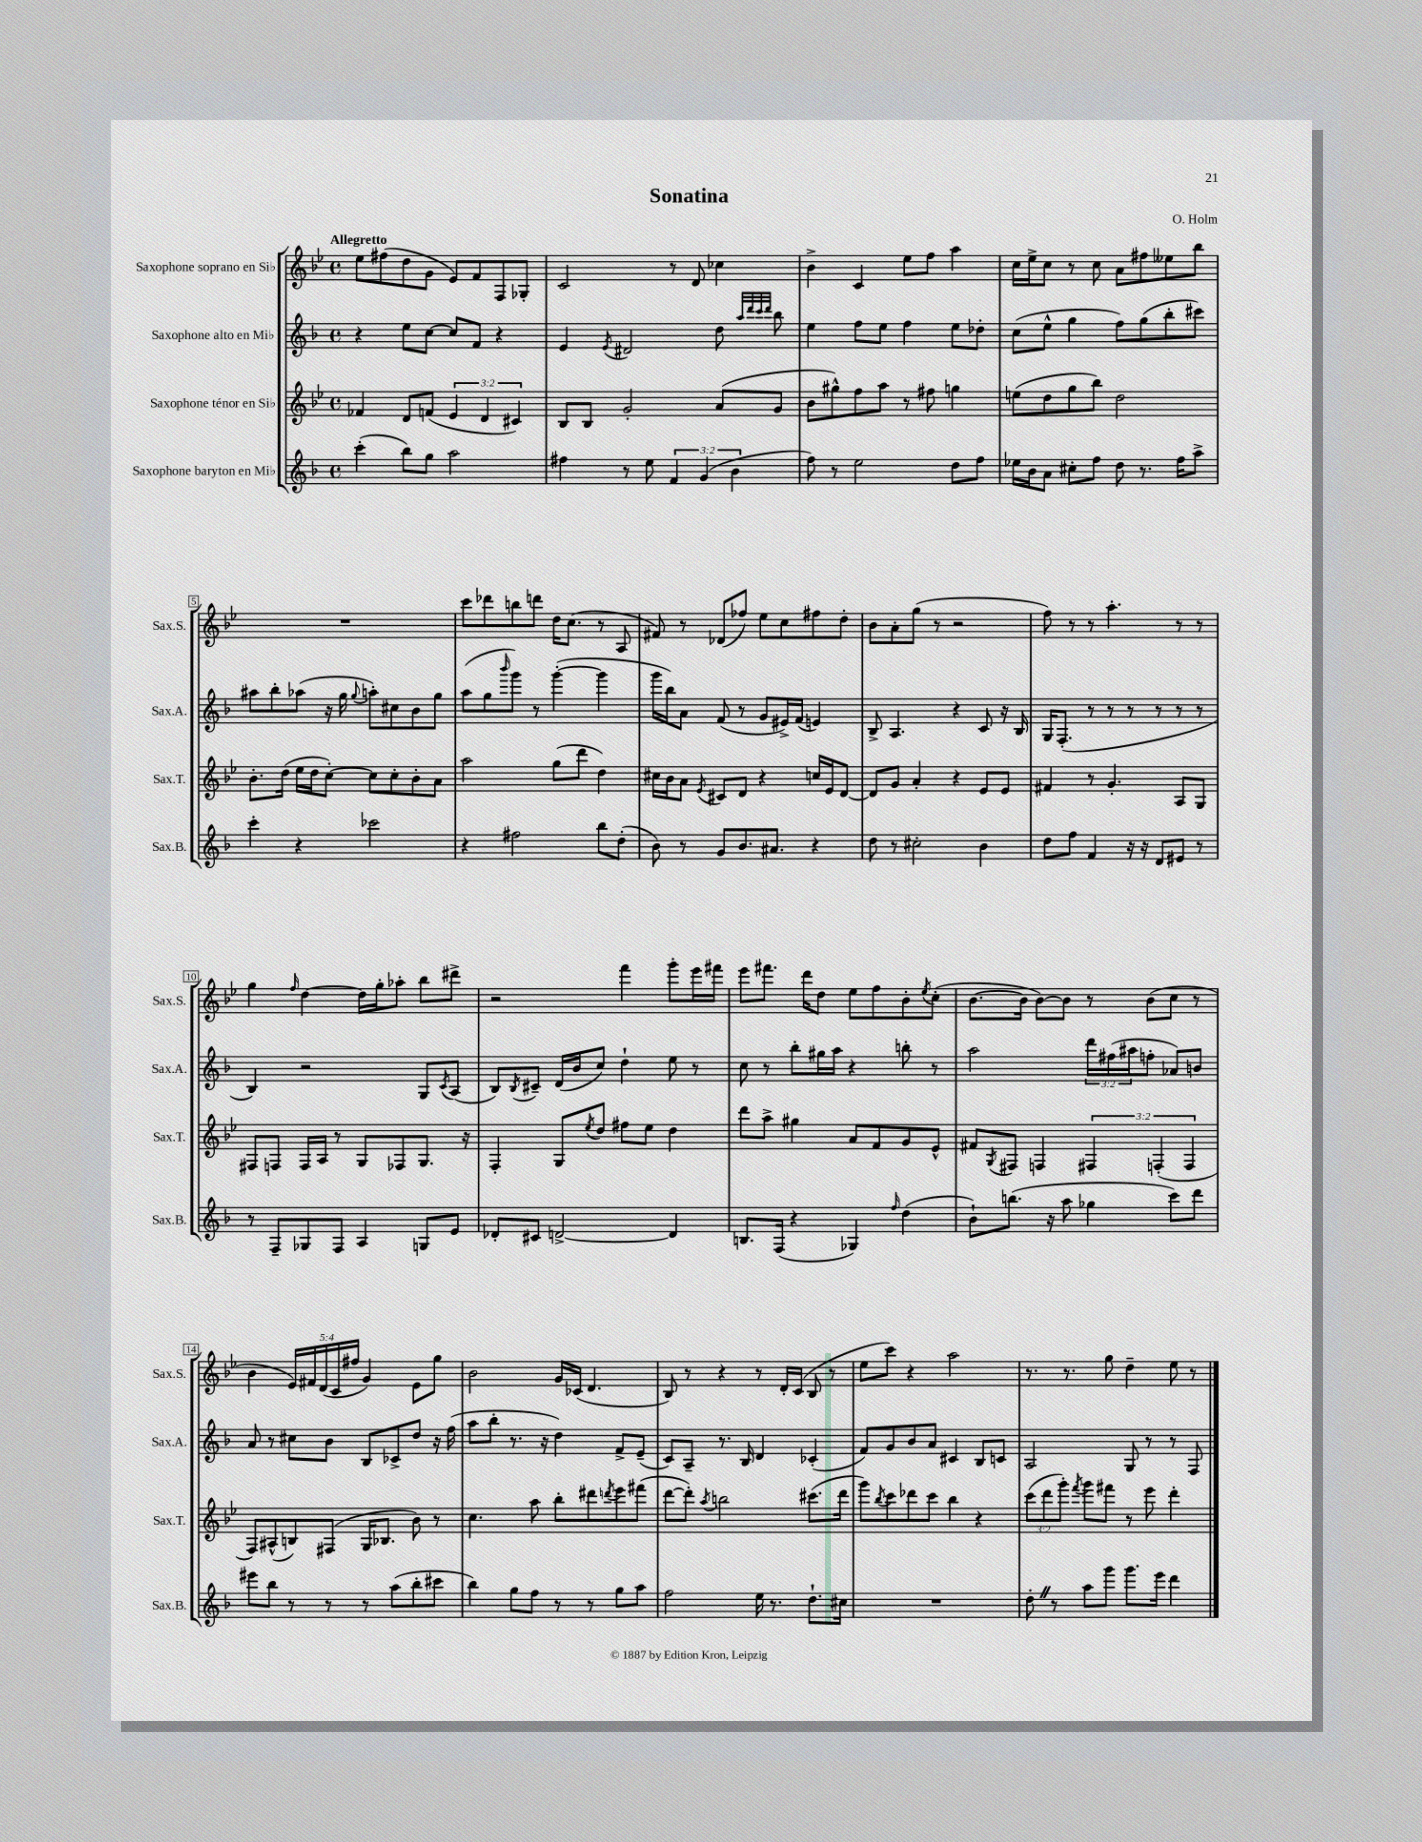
\header { title = "Sonatina" composer = "O. Holm" }
<<
\new StaffGroup <<
\new Staff = "s0" \with { instrumentName = "Saxophone soprano en Sib" shortInstrumentName = "Sax.S." } {
    \clef treble \key bes \major \defaultTimeSignature \time 4/4 \override Staff.TupletNumber.text = #tuplet-number::calc-fraction-text \tempo "Allegretto"
    ees''8 fis''8( d''8 g'8 ees'8) f'8 f8 ges8-. |
    c'2 r8 d'8 ces''4 |
    bes'4-> c'4 ees''8 f''8 a''4 |
    c''16 ees''16-> c''8 r8 c''8 a'8 fis''8 eeses''8 bes''8 |
    R1 |
    c'''8 des'''8 b''8 d'''8 d''16 c''8.( r8 a8 |
    fis'8) r8 des'8( fes''8) ees''8 c''8 fis''8 d''8-. |
    bes'8 a'8-. g''8( r8 r2 |
    f''8) r8 r8 a''4.-. r8 r8 |
    g''4 \grace { f''16 } d''4~ d''16 g''16-. aes''8-. bes''8 dis'''8-> |
    r2 f'''4 g'''8-. ees'''16 fis'''16 |
    ees'''8 fis'''8. d'''16 d''8 ees''8 f''8 bes'8-. \acciaccatura { ees''8 } c''8-.( |
    bes'8.~ bes'16 bes'8~) bes'8 r8 bes'8( c''8 r8 |
    bes'4 \tuplet 5/4 { ees'16) fis'16 d'16( c'16 fis''16 } g'4) ees'8 g''8 |
    bes'2 g'16 ces'16( d'4. |
    bes8) r8 r4 r8 d'16-. c'16( bes8 r8 |
    ees''8 c'''8) r4 a''2 |
    r8. r8. g''8 d''4-- ees''8 r8 \bar "|." |
}
\new Staff = "s1" \with { instrumentName = "Saxophone alto en Mib" shortInstrumentName = "Sax.A." } {
    \clef treble \key f \major \defaultTimeSignature \time 4/4 \override Staff.TupletNumber.text = #tuplet-number::calc-fraction-text
    r4 e''8 c''8~ c''8 f'8 r4 |
    e'4 \acciaccatura { e'8 } dis'2 d''8 \grace { a''32 d'''32 c'''32 d'''32 } bes''8 |
    e''4 f''8 e''8 f''4 e''8 des''8-. |
    c''8( e''8-^ g''4 f''8) g''8( bes''8-. cis'''8) |
    ais''8 bes''8-. aes''8( r16 g''16 \appoggiatura { g''8 } a''8-.) cis''8 bes'8 g''8 |
    a''8( g''8 \grace { bes'''16 } g'''8) r8 g'''4~-.( g'''4 |
    g'''16 bes''16) a'8 f'8( r8 g'8 eis'16->) f'16( e'4) |
    bes8-> a4. r4 c'8 r16 bes16 |
    g16 f8.-.( r8 r8 r8 r8 r8 r8 |
    bes4) r2 g8 \acciaccatura { c'8 } a8( |
    bes8) \acciaccatura { bes8 } cis'8-- d'16( bes'16 c''8) d''4-! e''8 r8 |
    c''8 r8 bes''8-. gis''16 a''16 r4 b''8-. r8 |
    a''2 \tuplet 3/2 { d'''16 fis''16( ais''16 } f''8-. aes'8) b'8 |
    a'8 r8 cis''8 bes'8 bes8 ces'8-> d''8 r16 f''16( |
    a''8 bes''8-. r8. r16 d''4) f'8-> e'8--( |
    c'8) a8-- r8. bes16 d'4 ces'4-.( |
    f'8) g'8 bes'8 a'8 cis'4 bes8 c'8 |
    a2 g8 r8 r8 f8 \bar "|." |
}
\new Staff = "s2" \with { instrumentName = "Saxophone ténor en Sib" shortInstrumentName = "Sax.T." } {
    \clef treble \key bes \major \defaultTimeSignature \time 4/4 \override Staff.TupletNumber.text = #tuplet-number::calc-fraction-text
    fes'4 d'8 f'8( \tuplet 3/2 { ees'4 d'4 cis'4) } |
    bes8 bes8 g'2-. a'8( g'8 |
    bes'8 gis''8-^) f''8 a''8 r8 fis''8 g''4 |
    e''8( d''8 g''8 bes''8) d''2 |
    bes'8.-. d''16( ees''16 d''16 c''8~-.) c''8 c''8-. bes'8-. a'8 |
    a''2 g''8( d'''8 d''4) |
    cis''16 bes'16 a'8 \acciaccatura { ees'8 } cis'8 d'8 r4 c''16 ees'16 d'8~ |
    d'8 g'8 a'4-. r4 ees'8 ees'8 |
    fis'4 r8 g'4.-. a8 g8 |
    fis8 f8 f16 a16 r8 g8 fes8 g8. r16 |
    f4-. g8 \acciaccatura { ees''8 } d''8 fis''8 ees''8 d''4 |
    d'''8 a''8-> gis''4 a'8 f'8 g'8 ees'8-^ |
    fis'8 \acciaccatura { g8 } fis8 f4 \tuplet 3/2 { fis4 f4-.( f4 } |
    f8) ais8-^( b8) fis8( g16 bes8. bes'8) r8 |
    c''4. a''8 bes''8-. dis'''8 \acciaccatura { d'''8 } ees'''8 fis'''8( |
    d'''8~ d'''8-.) \acciaccatura { a''8 } b''2 cis'''8.( d'''16 |
    g'''8) \acciaccatura { bes''8 } c'''8 des'''8 c'''8 bes''4 r4 |
    \tuplet 3/2 { c'''8( d'''8 g'''8-.) } \acciaccatura { f'''8 } g'''8 fis'''8 r8 ees'''8 d'''4-. \bar "|." |
}
\new Staff = "s3" \with { instrumentName = "Saxophone baryton en Mib" shortInstrumentName = "Sax.B." } {
    \clef treble \key f \major \defaultTimeSignature \time 4/4 \override Staff.TupletNumber.text = #tuplet-number::calc-fraction-text
    c'''4-.( bes''8) g''8 a''2 |
    fis''4 r8 e''8 \tuplet 3/2 { f'4 g'4( bes'4 } |
    f''8) r8 e''2 d''8 f''8 |
    ees''16 bes'16 a'8 cis''8-. f''8 d''8 r8. f''16 a''8-> |
    c'''4-. r4 ces'''2 |
    r4 fis''2 bes''8 d''8-.( |
    bes'8) r8 g'8 bes'8. ais'8. r4 |
    d''8 r8 cis''2-. bes'4 |
    d''8 f''8 f'4 r16 r16 d'8 eis'8 r8 |
    r8 f8-- ges8 f8 a4 g8 e'8 |
    des'8-. cis'8 d'2~-> d'4 |
    b8. f16( r4 ges4) \grace { f''16 } d''4( |
    bes'8-!) b''8.( r16 a''8 ges''4 c'''8) d'''8 |
    eis'''8 bes''8 r8 r8 r8 a''8( bes''8-. cis'''8 |
    bes''4) g''8 f''8 r8 r8 g''8 a''8 |
    f''2 e''16 r8. d''8.-! cis''16 |
    R1 |
    d''8-. \once \override BreathingSign.text = \markup { \musicglyph "scripts.caesura.straight" } \breathe r8 a''8 g'''8 g'''8. e'''16 d'''4 \bar "|." |
}
>>
>>
